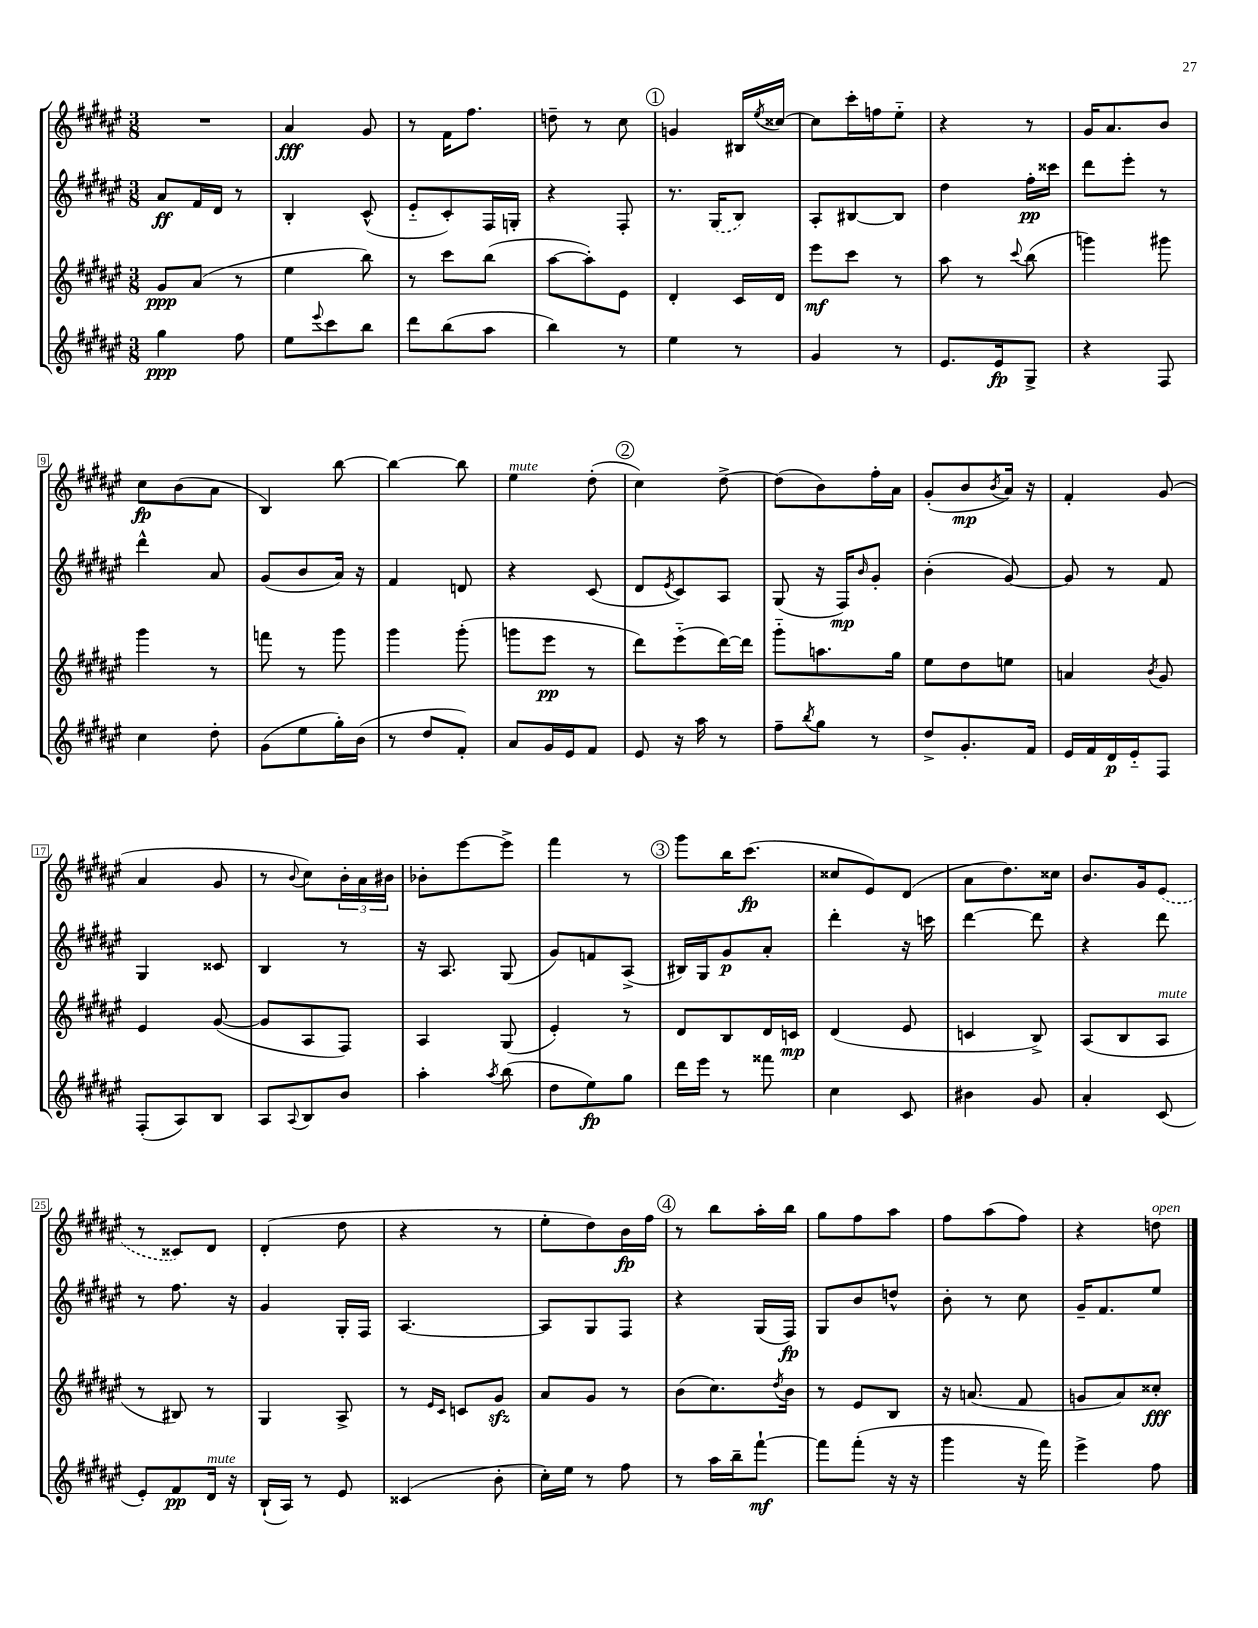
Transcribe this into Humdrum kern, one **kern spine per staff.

**kern	**kern	**kern	**kern
*staff4	*staff3	*staff2	*staff1
*clefG2	*clefG2	*clefG2	*clefG2
*k[f#c#g#d#a#e#]	*k[f#c#g#d#a#e#]	*k[f#c#g#d#a#e#]	*k[f#c#g#d#a#e#]
*M3/8	*M3/8	*M3/8	*M3/8
4gg#\	8g#/L	8a#/L	4.r
.	(8a#/J	16f#/L	.
.	.	16d#/JJ	.
8ff#\	8r	8r	.
=	=	=	=
8ee#\L	4ee#\	4B'/	4a#/
8qqeee#/	.	.	.
8ccc#\	.	.	.
8bb\J	8bb\)	(8c#^^/	8g#/
=	=	=	=
8ddd#\L	8r	8e#'~/L	8r
(8bb\	8ccc#\L	8c#'/)	16f#\LK
.	.	.	8.ff#\J
8aa#\J	(8bb\J	16F#/L	.
.	.	16G'/JJ	.
=	=	=	=
4bb\)	[8aa#\L	4r	8dd~\
.	8aa#'\])	.	8r
8r	8e#\J	8F#'/	8cc#\
=	=	=	=
4ee#\	4d#'/	8.r	4g/
.	.	(16G#/LK	.
8r	16c#/LL	8B/J)	16B#/LL
.	.	.	8qee#/
.	16d#/JJ	.	[16cc##/JJ
=	=	=	=
4g#/	8eee#\L	8A#'/L	8cc##\]L
.	8ccc#\J	[8B#/	16ccc#'\L
.	.	.	16ff\J
8r	8r	8B#/]J	8ee#'~\J
=	=	=	=
8.e#/L	8aa#\	4dd#\	4r
.	8r	.	.
16e#/k	.	.	.
.	8qqccc#/	.	.
8G#^/J	(8bb\	16ff#'\LL	8r
.	.	16ccc##\JJ	.
=	=	=	=
4r	4ggg\)	8ddd#\L	16g#/LK
.	.	.	8.a#/
.	.	8eee#'\J	.
8F#/	8ggg#\	8r	8b/J
=	=	=	=
4cc#\	4ggg#\	4ddd#^^\	8cc#\L
.	.	.	(8b\
8dd#'\	8r	8a#/	8a#\J
=	=	=	=
(8g#\L	8fff\	(8g#/L	4B/)
8ee#\	8r	8b/	.
16gg#'\L)	8ggg#\	16a#/Jk)	[8bb\
(16b\JJ	.	16r	.
=	=	=	=
8r	4ggg#\	4f#/	4bb\_
8dd#/L	.	.	.
8f#'/J)	(8ggg#'\	8d/	8bb\]
=	=	=	=
8a#/L	8ggg\L	4r	4ee#\
16g#/L	8eee#\J	.	.
16e#/J	.	.	.
8f#/J	8r	(8c#/	(8dd#'\
=	=	=	=
8e#/	8ddd#\L)	8d#/L	4cc#\)
.	.	8qe#/	.
16r	(8eee#'~\	8c#/)	.
16aa#\	.	.	.
8r	[16ddd#\L)	8A#/J	[8dd#^\
.	16ddd#\]JJ	.	.
=	=	=	=
8ff#~\L	8ggg#'~\L	(8G#/	(8dd#\]L
8qbb/	.	.	.
8gg#\J	8.aa\	16r	8b\)
.	.	16F#/LK)	.
.	.	16qqb/	.
8r	.	8g#'/J	16ff#'\L
.	16gg#\Jk	.	16a#\JJ
=	=	=	=
8dd#^/L	8ee#\L	(4b'\	(8g#'/L
8.g#'/	8dd#\	.	8b/
.	.	.	8qb/
.	8ee\J	[8g#/)	16a#/Jk)
16f#/Jk	.	.	16r
=	=	=	=
16e#/LL	4a/	8g#/]	4f#'/
16f#/	.	.	.
16d#/	.	8r	.
16e#'~/J	.	.	.
.	8qb/	.	.
8F#/J	8g#/	8f#/	(8g#/
=	=	=	=
(8F#'/L	4e#/	4G#/	4a#/
8A#/)	.	.	.
8B/J	([8g#/	8c##/	8g#/
=	=	=	=
8A#/L	8g#/]L	4B/	8r
8qqA#/	.	.	8qqb/
8B/	8A#/	.	8cc#\L)
8b/J	8F#/J)	8r	24b'\L
.	.	.	24a#\
.	.	.	24b#\JJ
=	=	=	=
4aa#'\	4A#/	16r	8b-'\L
.	.	8.A#/	.
.	.	.	[8eee#\
8qaa#/	.	.	.
(8bb\	(8G#/	(8G#/	8eee#^\]J
=	=	=	=
8dd#\L	4e#'/)	8g#/L)	4fff#\
8ee#\)	.	8f/	.
8gg#\J	8r	(8A#^/J	8r
=	=	=	=
16ddd#\LL	8d#/L	16B#/LL)	8ggg#\L
16eee#\JJ	.	16G#/J	.
8r	8B/	8g#/	16bb\K
.	.	.	(8.ccc#\J
8fff##\	16d#/L	8a#'/J	.
.	16c/JJ	.	.
=	=	=	=
4cc#\	(4d#/	4ddd#'\	8cc##/L
.	.	.	8e#/)
8c#/	8e#/	16r	(8d#/J
.	.	16ccc\	.
=	=	=	=
4b#\	4c/	[4ddd#\	8a#\L
.	.	.	8.dd#\)
8g#/	8B^/)	8ddd#\]	.
.	.	.	16cc##\Jk
=	=	=	=
4a#'/	(8A#/L	4r	8.b/L
.	8B/	.	.
.	.	.	16g#/k
(8c#/	8A#/J	8ddd#\	(8e#/J
=	=	=	=
8e#'/L)	8r	8r	8r
8f#/	8B#/)	8.ff#\	8c##/L)
16d#/Jk	8r	.	8d#/J
16r	.	16r	.
=	=	=	=
(16B`/LL	4G#/	4g#/	(4d#'/
16A#/JJ)	.	.	.
8r	.	.	.
8e#/	8A#^/	16G#'/LL	8dd#\
.	.	16F#/JJ	.
=	=	=	=
(4c##/	8r	[4.A#/	4r
.	16qqe#/LL	.	.
.	16qqc#/JJ	.	.
.	8c/L	.	.
8b'\	8g#/J	.	8r
=	=	=	=
16cc#'\LL)	8a#/L	8A#/]L	8ee#'\L
16ee#\JJ	.	.	.
8r	8g#/J	8G#/	8dd#\)
8ff#\	8r	8F#/J	16b\L
.	.	.	16ff#\JJ
=	=	=	=
8r	(8b\L	4r	8r
16aa#\LL	8.cc#\)	.	8bb\L
16bb~\J	.	.	.
[8fff#`\J	.	(16G#/LL	16aa#'\L
.	8qdd#/	.	.
.	16b\Jk	16F#/JJ)	16bb\JJ
=	=	=	=
8fff#\]L	8r	8G#/L	8gg#\L
(8fff#'\J	8e#/L	8b/	8ff#\
16r	8B/J	8dd^^/J	8aa#\J
16r	.	.	.
=	=	=	=
4ggg#\	16r	8b'\	8ff#\L
.	(8.a/	.	.
.	.	8r	(8aa#\
16r	8f#/	8cc#\	8ff#\J)
16fff#\)	.	.	.
=	=	=	=
4eee#^\	8g/L	16g#~/LK	4r
.	.	8.f#/	.
.	8a#/)	.	.
8ff#\	8cc##'/J	8ee#/J	8dd\
==	==	==	==
*-	*-	*-	*-
